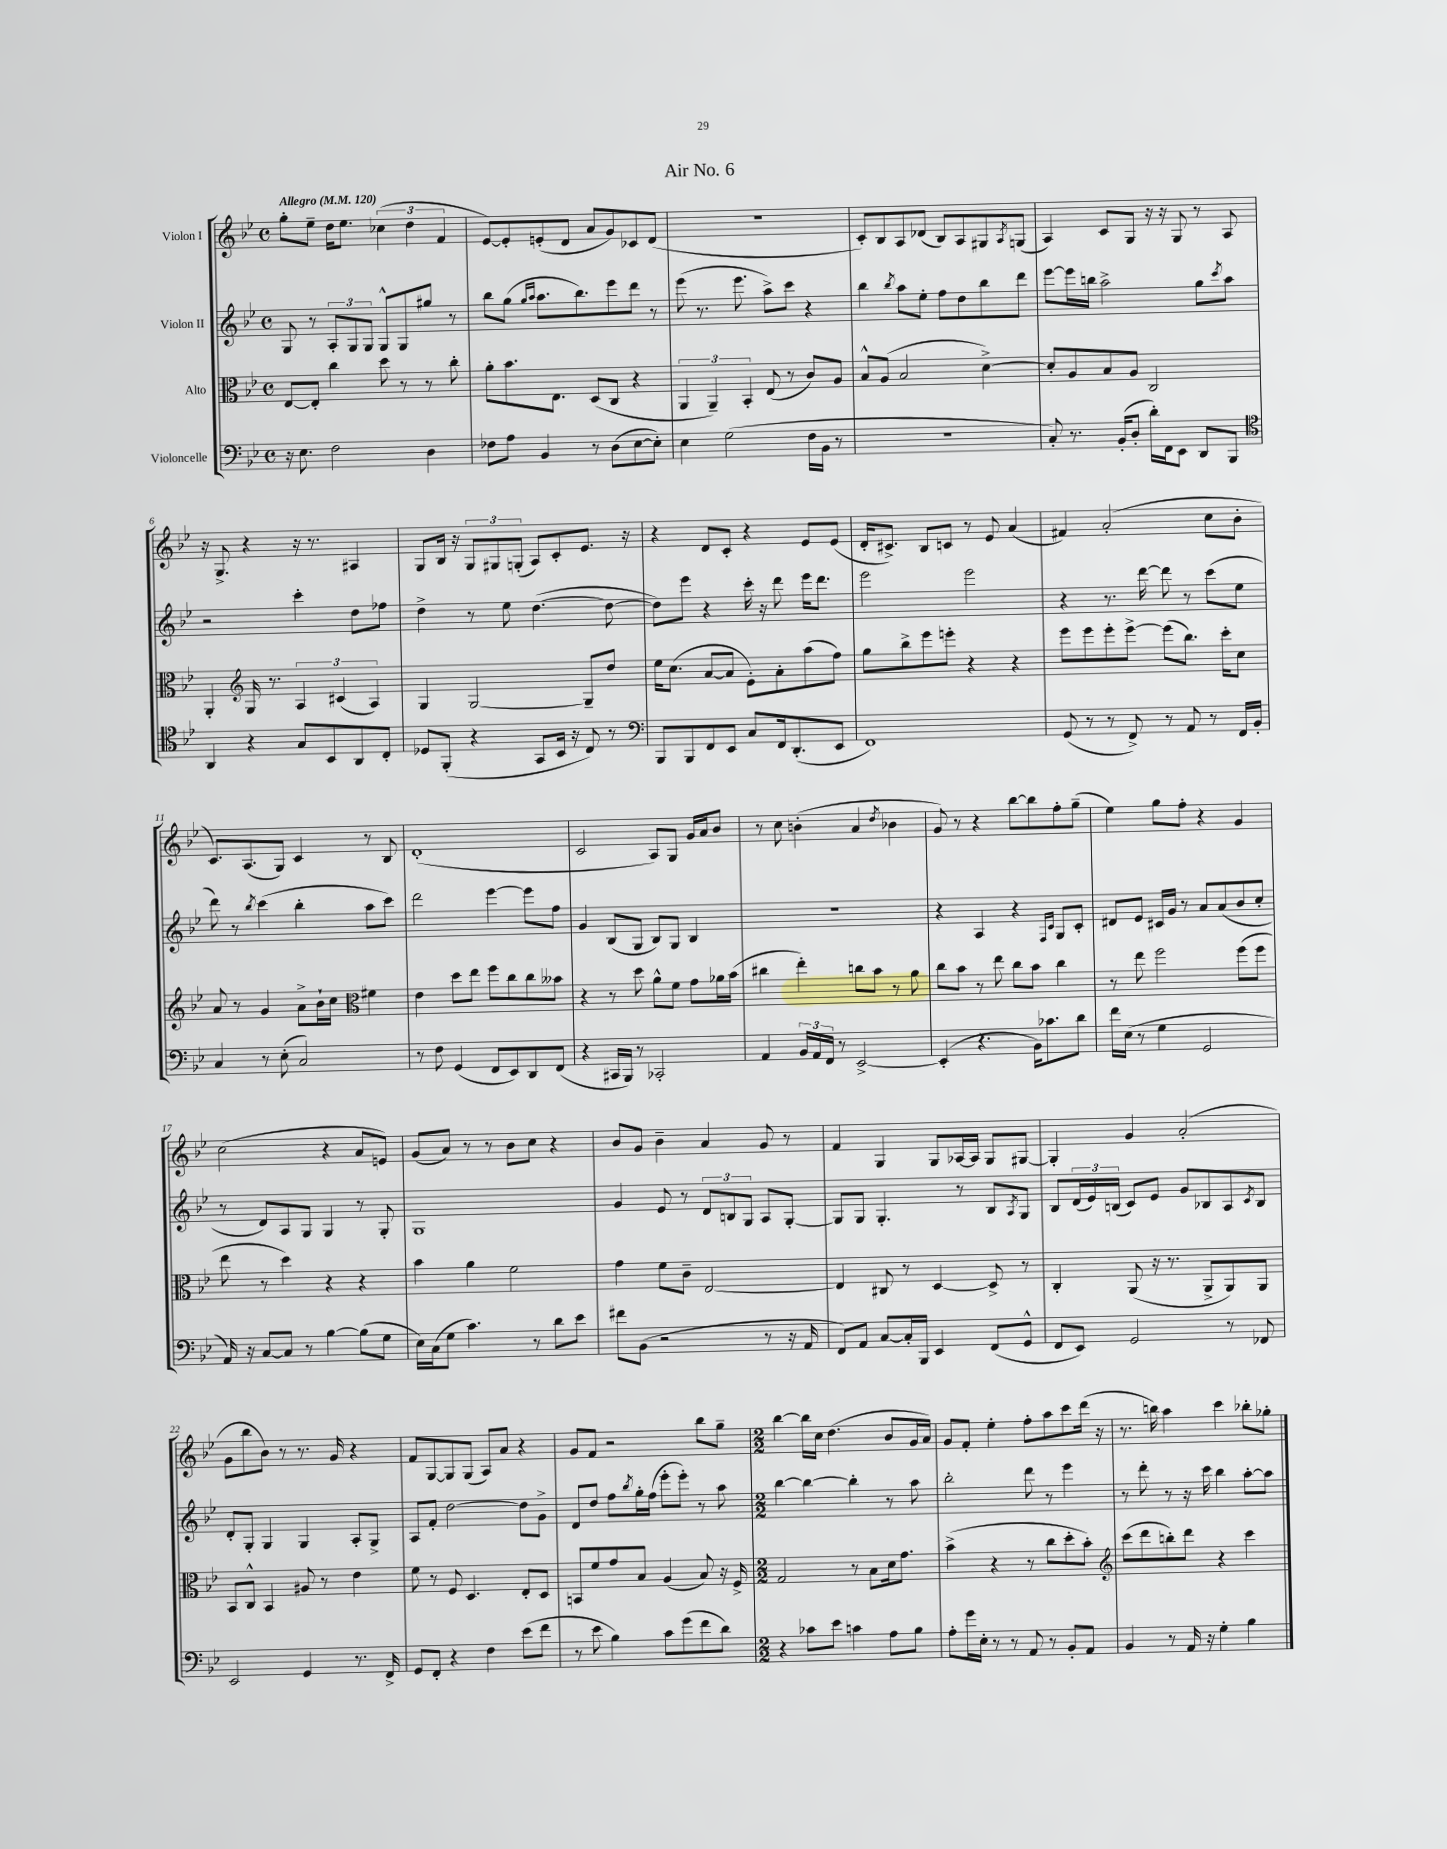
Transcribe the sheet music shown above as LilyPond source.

\header { title = "Air No. 6" }
<<
\new StaffGroup <<
\new Staff = "s0" \with { instrumentName = "Violon I" } {
    \clef treble \key bes \major \defaultTimeSignature \time 4/4 \tempo "Allegro" 4 = 120
    g''8-. ees''8-- d''16 ees''8. \tuplet 3/2 { ces''4( d''4 f'4 } |
    ees'8~) ees'8-. e'8-.( d'8 a'8 g'8) ces'8 d'8( |
    r1 |
    c'8-.) bes8 a8 des'8( bes8) a8 gis8 \acciaccatura { a8 } g8( |
    a4) c'8 g8 r16 r16 g8 r8 a8 |
    r16 g8.-> r4 r16 r8. ais4 |
    g8 bes16 r16 \tuplet 3/2 { g8 gis8 g8-.( } a8) c'8-. ees'8. r16 |
    r4 d'8 c'8-. r4 ees'8 ees'8( |
    d'16-. cis'8.->) bes8 c'8 r8 ees'8 a'4( |
    fis'4) a'2-.( c''8 bes'8-. |
    c'8.) a8.( g8) c'4 r8 bes8 |
    d'1-.( |
    c'2 a8) g8 g'16 a'16 bes'8 |
    r8 c''8 b'4-.( a'4 \acciaccatura { d''8 } bes'4 |
    g'8) r8 r4 bes''8~ bes''8 f''8-. g''8--( |
    ees''4) g''8 f''8-. r4 g'4 |
    c''2( r4 a'8 e'8) |
    g'8( a'8) r8 r8 bes'8 c''8 r4 |
    bes'8 g'8 bes'4-- a'4 g'8 r8 |
    f'4 g4 g8 aes16~ aes16 g8 gis8~ |
    gis4-. g'4 a'2-.( |
    g'8 bes''8 bes'8) r8 r8. g'16 r4 |
    f'8 g8~ g8 g8( a8) a'8 r4 |
    g'8 f'8 r2 bes''8 g''8-- |
    \numericTimeSignature \time 2/2 bes''4~ bes''16 c''16 d''4.( bes'8 g'16 a'16) |
    g'8 f'8-. ees''4-. f''8-. a''8 c'''8 d'''16( r16 |
    r8. b''16) a''4 c'''4 bes''8-. ges''8-. \bar "|." |
}
\new Staff = "s1" \with { instrumentName = "Violon II" } {
    \clef treble \key bes \major \defaultTimeSignature \time 4/4
    g8 r8 \tuplet 3/2 { a8-. g8 g8 } g8-^ g8 gis''8 r8 |
    bes''8 g''8( \grace { g''16 a''16 } a''8. bes''8.) ees'''8 d'''8 r8 |
    ees'''8( r8. ees'''8. a''8->) c'''8 r4 |
    bes''4 \acciaccatura { bes''8 } a''8 ees''8-. f''8 d''8 bes''8 d'''8 |
    ees'''8~ ees'''16 b''16 a''2-> g''8 \acciaccatura { c'''8 } a''8 |
    r2 c'''4-. d''8 fes''8 |
    d''4-> r8 ees''8 d''4.~( d''8~ |
    d''8) ees'''8 r4 c'''16-. r16 d'''8 ees'''16 d'''8. |
    ees'''2 ees'''2 |
    r4 r8. d'''16~ d'''8 r8 c'''8( ees''8 |
    d'''8) r8 \acciaccatura { bes''8 } c'''4( bes''4-. a''8 c'''8) |
    d'''2 ees'''4~ ees'''8 f''8 |
    g'4 bes8( g8 bes8) g8 bes4 |
    R1 |
    r4 a4 r4 \grace { f16 c'16 } g8 c'8-. |
    dis'8 ees'8 cis'16 g'16 r8 a'8 a'8( bes'8 c''8-. |
    r8 d'8) a8 g8 g4 r8 g8-. |
    g1 |
    g'4 ees'8 r8 \tuplet 3/2 { d'8 b8 g8 } a8 g8~-. |
    g8 g8 g4.-. r8 bes8 \acciaccatura { a8 } g8 |
    bes8 \tuplet 3/2 { d'16( ees'16) b16( } c'8) ees'8 g'8 bes8 a8 \acciaccatura { c'8 } bes8 |
    d'8-. g8-. g4 g4 a8-. g8-> |
    a8 f'8-. d''2~ d''8 g'8-> |
    d'8 d''8 f''8 \acciaccatura { bes''8 } g''16-. f''16( ees'''8-. ees'''8-.) r8 a''8 |
    \numericTimeSignature \time 2/2 bes''4~ bes''4~ bes''4-. r8 a''8 |
    bes''2-. d'''8 r8 ees'''4 |
    r8 d'''8-. r8 r16 c'''16 bes''4 a''8~-. a''8 \bar "|." |
}
\new Staff = "s2" \with { instrumentName = "Alto" } {
    \clef alto \key bes \major \defaultTimeSignature \time 4/4
    ees8~ ees8-. c''4 d''8 r8 r8 c''8-. |
    a'8-. bes'8. ees8. d8( c8 r4 |
    \tuplet 3/2 { a,4 a,4--) bes,4-. } ees8( r8 c'8) a8 |
    bes8-^ a8( bes2 d'4~->) |
    d'8-. a8 bes8 a8 c2 |
    a,4-. \clef treble g16 r8. \tuplet 3/2 { a4 cis'4( a4) } |
    g4 g2~ g8-- d''8 |
    ees''16 c''8.( a'8~ a'8 ees'8-.) a'8-. a''8( f''8) |
    g''8 bes''8-> ees'''8 e'''8-. r4 r4 |
    ees'''8 ees'''8 ees'''8-. ees'''8~-> ees'''8( bes''8.) c'''16-. c''8 |
    a'8 r8 g'4 a'8-> bes'16-! c''16 \clef alto fis'4 |
    ees'4 d''8 ees''8 f''8 c''8 c''8 beses'8 |
    r4 r8 d''8 a'8-^ f'8 g'8 aes'16 bes'16( |
    cis''4 ees''4-.) c''8 bes'8 r8 a'8 |
    c''8 bes'8 r8 ees''8 c''8 bes'8 c''4 |
    r8 ees''8 f''2 f''8( f''8 |
    ees''8 r8 d''4) r4 r4 |
    bes'4 a'4 f'2 |
    g'4 f'8 c'8-- ees2~ |
    ees4 cis8 r8 d4~ d8-> r8 |
    c4-. a,8( r16 r8. a,8-> a,8) a,8 |
    bes,8 c8-^ bes,4 ais8 r8 ees'4 |
    f'8 r8 f8 d4. ees8-. d8 |
    b,8 f'8 g'8 bes8 a4( bes8) r16 f16-> |
    \numericTimeSignature \time 2/2 g2 r8 bes8 d'16 g'8. |
    bes'4->( r4 r8 c''8 d''8-. bes'8-.) |
    \clef treble c'''8( d'''8 b''8-.) d'''8 r4 c'''4 \bar "|." |
}
\new Staff = "s3" \with { instrumentName = "Violoncelle" } {
    \clef bass \key bes \major \defaultTimeSignature \time 4/4
    r16 ees8. f2 d4 |
    fes8 a8 bes,4 r8 d8( ees8~ ees8-.) |
    ees4 g2( f16 bes,16 r8 |
    r1 |
    c8-.) r8. bes,16-.( d8-. d'16-.) f,16 ees,8 d,8 bes,,8 |
    \clef tenor a,4 r4 g8 bes,8 a,8 c8-. |
    des8 f,8-.( r4 g,8 bes,16 r16 c8) r8 |
    \clef bass bes,,8 bes,,8 f,8 ees,8 c8 f,16 d,8.-.( ees,8 |
    f,1) |
    g,8( r8 r8 f,8->) r8 a,8 r8 f,16 bes,16-. |
    c4 r8 ees8-.( c2) |
    r8 f8 g,4( f,8 ees,8) d,8 f,8( |
    r4 cis,16 bes,,16) r8 ces,2-. |
    a,4 \tuplet 3/2 { bes,16 a,16 f,16 } r8 ees,2~-> |
    ees,4-.( r4. bes,16) ces'8. d'8 |
    f'16 ees16( r8 g4 g,2 |
    a,16) r16 c8~ c8 r8 bes4~ bes8( g8 |
    ees16) c16( g8 c'4.) r8 d'8 ees'8 |
    fis'8 bes,8( r2 r8 r16 a,16 |
    f,8) a,8 c8~ c16-. bes,,16 ees,4 f,8( g,8-^ |
    f,8 ees,8) g,2 r8 fes,8 |
    ees,2 g,4 r8. f,16-> |
    g,8 f,8-. r4 f4 ees'8( f'8 |
    r8 ees'8 bes4) c'8 g'8( f'8 d'8) |
    \numericTimeSignature \time 2/2 r4 ces'8 ees'8 c'4 a8 bes8 |
    a8-. g'16 ees16-. r8 r8 a,8 r8 bes,8-. a,8 |
    bes,4 r8 a,16 r16 g4-. bes4 \bar "|." |
}
>>
>>
